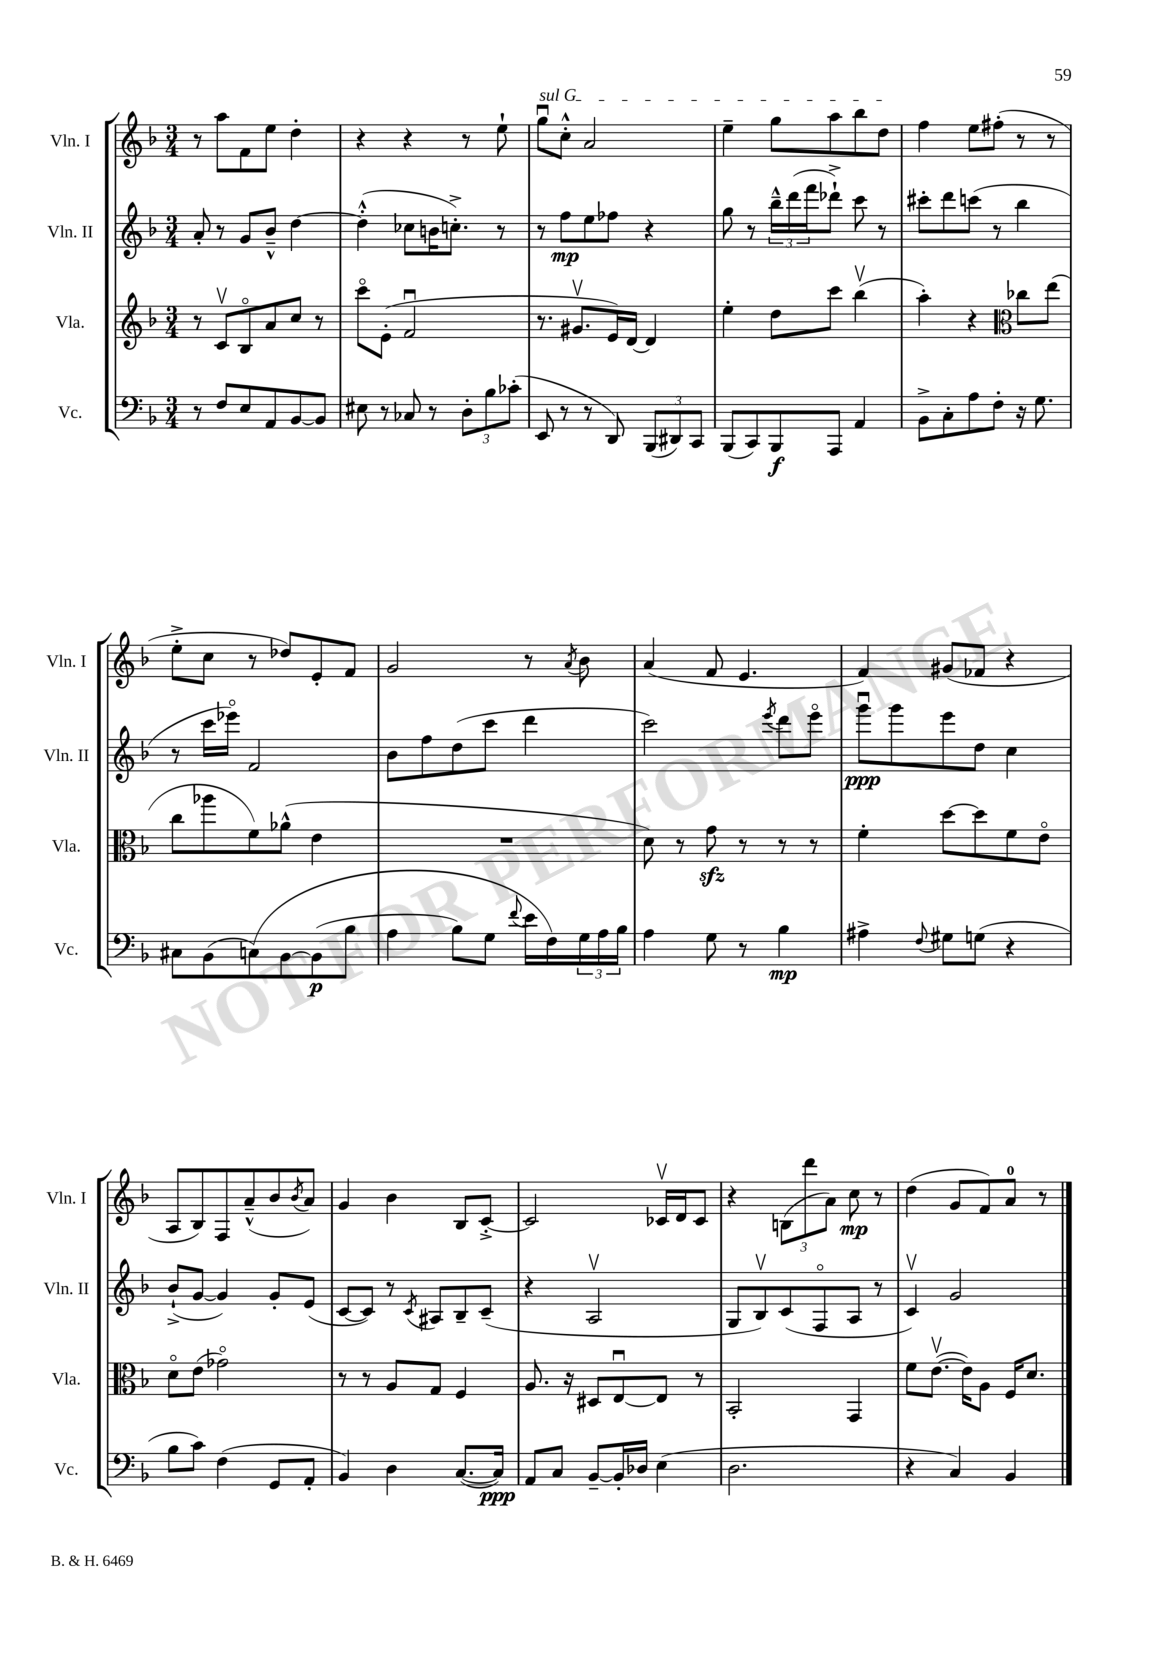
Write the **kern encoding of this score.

**kern	**kern	**kern	**kern
*staff4	*staff3	*staff2	*staff1
*clefF4	*clefG2	*clefG2	*clefG2
*k[b-]	*k[b-]	*k[b-]	*k[b-]
*M3/4	*M3/4	*M3/4	*M3/4
8r	8r	8a'/	8r
8F/L	8cv/L	8r	8aa\L
8E/	8B-o/	8g/L	8f\
8AA/	8a/	8b-~^^/J	8ee\J
[8BB-/	8cc/J	[4dd\	4dd'\
8BB-/]J	8r	.	.
=	=	=	=
8E#\	8ccco\L	(4dd'^^\]	4r
8r	(8e'\J	.	.
8C-/	2fu/	8cc-\L	4r
8r	.	16b\K	.
.	.	8.cc'^\J)	.
12D'\L	.	.	8r
12B-\	.	.	.
.	.	8r	8ee`\
(12c-'\J	.	.	.
=	=	=	=
8EE/	8.r	8r	8ggu\L
8r	.	8ff\L	8cc'^^\J
.	8.g#v/L	.	.
8r	.	8ee\	2a/
8DD/)	16e/L)	8ff-\J	.
.	[16d/JJ	.	.
(12BBB-/L	4d/]	4r	.
12DD#/)	.	.	.
12CC/J	.	.	.
=	=	=	=
(8BBB-/L	4ee'\	8gg\	4ee~\
8CC/)	.	8r	.
8BBB-/	8dd\L	24bb-~^^\LL	8gg\L
.	.	(24ddd\	.
.	.	24fff\J	.
8AAA/J	8ccc\J	8ddd-`^\J)	8aa\
4AA/	(4bb-v\	8ccc\	8bb-\
.	.	8r	8dd\J
=	=	=	=
8BB-^\L	4aa'\)	8ccc#'\L	4ff\
8C'\	.	8ddd\	.
8A\	4r	(8ccc\J	8ee\L
8F'\J	.	8r	(8ff#'\J
*	*clefC3	*	*
16r	8cc-\L	4bb-\	8r
8.G\	.	.	.
.	(8ee\J	.	8r
=	=	=	=
8C#\L	8cc\L	8r	8ee'^\L
(8BB-\	8aa-\	16ccc\LL	8cc\J
.	.	16eee-o\JJ)	.
&(8C\)	8f\)	2f/	8r
[8BB-\	(8a-^^\J	.	8dd-/L)
(8BB-\]	4e\	.	8e'/
8B-\J	.	.	8f/J
=	=	=	=
4A\	2.r	8b-\L	2g/
.	.	8ff\	.
8B-\L)	.	(8dd\	.
8G\J	.	8ccc\J	.
8qqf/	.	.	.
16e\LL	.	4ddd\	8r
16F\&)	.	.	.
.	.	.	8qa/
24G\	.	.	8b-\
24A\	.	.	.
24B-\JJ	.	.	.
=	=	=	=
4A\	8d\)	2ccc\)	(4a/
.	8r	.	.
8G\	8g\	.	8f/
8r	8r	.	4.e/
.	.	8qeee/	.
4B-\	8r	8ddd\L	.
.	8r	8eeeo\J	.
=	=	=	=
4A#^\	4f'\	8gggu\L	4f/)
.	.	8ggg\	.
8qqF/	.	.	.
8G#\L	[8dd\L	8eee\	(8g#/L
(8G\J	8dd\]	8dd\J	8f-/J
4r	8f\	4cc\	4r
.	8eo\J	.	.
=	=	=	=
8B-\L	8do\L	(8b-`^/L	8A/L
8c\J)	(8e\J	[8g/J	8B-/)
(4F\	2g-o\)	4g/])	8F/
.	.	.	(8a~^^/
8GG/L	.	8g'/L	8b-/
.	.	.	8qb-/
8AA'/J	.	(8e/J	8a/J)
=	=	=	=
4BB-/)	8r	[8c/L	4g/
.	8r	8c/]J)	.
4D\	8A/L	8r	4b-\
.	.	8qc/	.
.	8G/J	8A#/L	.
([8.C/L	4F/	8B-~/	8B-/L
.	.	(8c~/J	[8c'^/J
16C/]Jk)	.	.	.
=	=	=	=
8AA/L	8.A/	4r	2c/]
8C/J	.	.	.
.	16r	.	.
[8BB-~/L	8D#/L	2Av/	.
16BB-'/]L	[8Eu/	.	.
16D-/JJ	.	.	.
(4E\	8E/]J	.	16c-v/LL
.	.	.	16d/J
.	8r	.	8c-/J
=	=	=	=
2.D\	2BB-'/	8G/L	4r
.	.	8B-v/)	.
.	.	(8c/	(12B\L
.	.	.	12ddd\
.	.	8Fo/	.
.	.	.	12a\J)
.	4GG/	8A/J	8cc\
.	.	8r	8r
=	=	=	=
4r	8f\L	4cv/)	(4dd\
.	([8.ev\J	.	.
4C/)	.	2g/	8g/L
.	16e\]LK)	.	.
.	8A\J	.	8f/)
4BB-/	16F/LK	.	8a/J
.	8.d/J	.	.
.	.	.	8r
==	==	==	==
*-	*-	*-	*-
